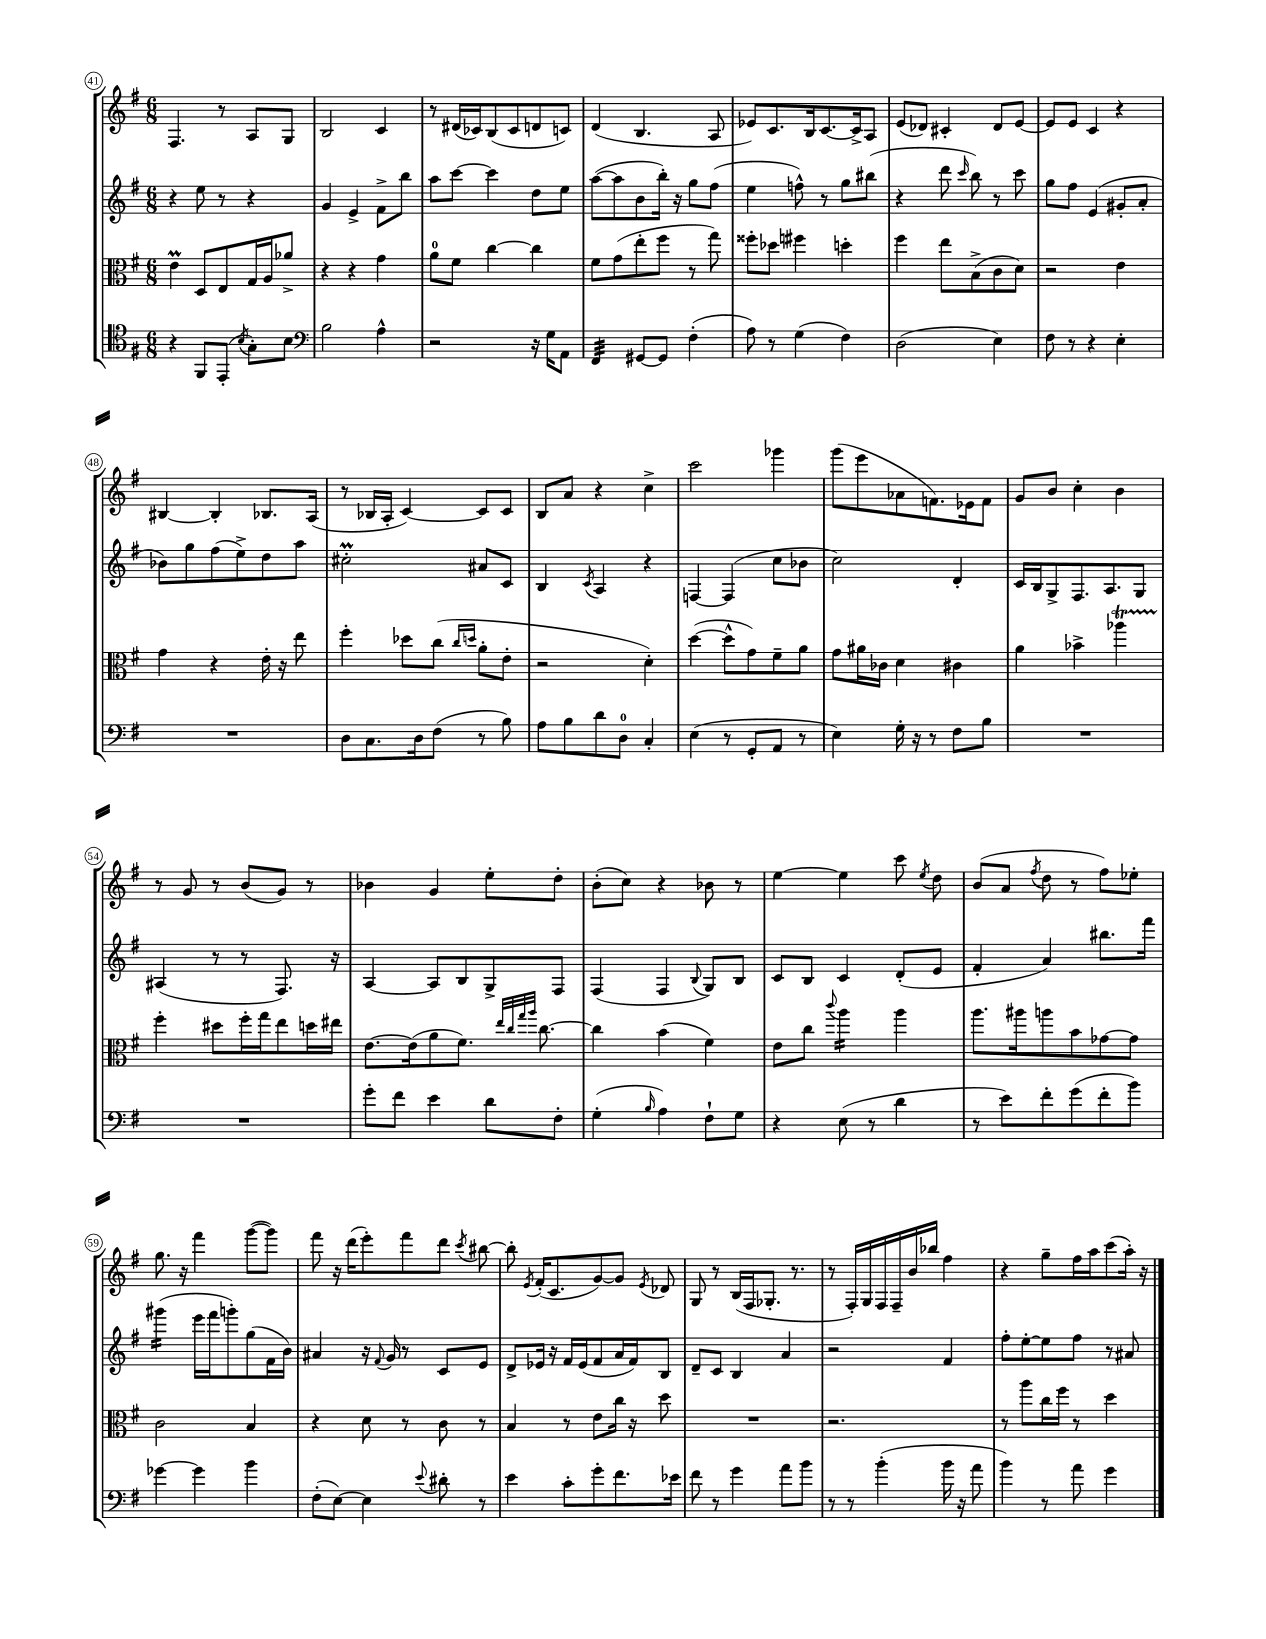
<<
\new StaffGroup <<
\new Staff = "s0" {
    \clef treble \key g \major \numericTimeSignature \time 6/8
    \autoBeamOff fis4. r8 a8[ g8] |
    b2 c'4 |
    r8 dis'16[( ces'16) b8( ces'8 d'8 c'8]) |
    d'4( b4. a8 |
    ees'8[) c'8. b16 c'8.~ c'16-> a8] |
    e'8[( des'8]) cis'4-. des'8[ e'8]~ |
    e'8[ e'8] c'4 r4 |
    bis4~ bis4-. bes8.[ a16]( |
    r8 bes16[ a16]-. c'4~) c'8[ c'8] |
    b8[ a'8] r4 c''4-> |
    c'''2 ges'''4 |
    g'''8[( e'''8 aes'8 f'8.) ees'16 f'8] |
    g'8[ b'8] c''4-. b'4 |
    r8 g'8 r8 b'8[( g'8]) r8 |
    bes'4 g'4 e''8[-. d''8]-. |
    b'8[-.( c''8]) r4 bes'8 r8 |
    e''4~ e''4 c'''8 \acciaccatura { e''8 } d''8 |
    b'8[( a'8] \acciaccatura { fis''8 } d''8 r8 fis''8[) ees''8]-. |
    g''8. r16 fis'''4 g'''8[~( g'''8]) |
    fis'''8 r16 d'''16[( e'''8-.) fis'''8 d'''8] \acciaccatura { c'''8 } bis''8~ |
    bis''8-. \acciaccatura { e'8 } fis'16[-.( c'8. g'8~) g'8] \acciaccatura { e'8 } des'8 |
    g8 r8 b16[( fis16 ges8.]-. r8. |
    r8 fis16[-.) g16 fis16 fis16-- b'16 bes''16] fis''4 |
    r4 g''8[-- fis''16 a''16 c'''8( a''16]-.) r16 \bar "|." |
}
\new Staff = "s1" {
    \clef treble \key g \major \numericTimeSignature \time 6/8
    \autoBeamOff r4 e''8 r8 r4 |
    g'4 e'4-> fis'8[-> b''8] |
    a''8[ c'''8]~ c'''4 d''8[ e''8] |
    a''8[~( a''8 b'8 b''16]-.) r16 g''8[ fis''8]( |
    e''4 f''8-^) r8 g''8[ bis''8]( |
    r4 d'''8 \grace { c'''16 } b''8) r8 c'''8 |
    g''8[ fis''8] e'4( gis'8[-. a'8]-. |
    bes'8[) g''8 fis''8( e''8->) d''8 a''8] |
    cis''2-.\prall ais'8[ c'8] |
    b4 \acciaccatura { c'8 } a4 r4 |
    f4~ f4( c''8[ bes'8] |
    c''2) d'4-. |
    c'16[ b16 g8-> fis8. a8. g8] |
    ais4( r8 r8 fis8.) r16 |
    a4~ a8[ b8 g8-> fis8] |
    fis4( fis4 \appoggiatura { b8 } g8[) b8] |
    c'8[ b8] c'4 d'8[-.( e'8] |
    fis'4-. a'4) bis''8.[ fis'''16] |
    gis'''4:16( e'''16[ fis'''16 g'''8-.) g''8( fis'16 b'16]) |
    ais'4 r16 \appoggiatura { fis'8 } g'16 r8 c'8[ e'8] |
    d'8[-> ees'16] r16 fis'16[ ees'16( fis'8 a'16 fis'16) b8] |
    d'8[-- c'8] b4 a'4 |
    r2 fis'4 |
    fis''8[-. e''8~-. e''8 fis''8] r8 ais'8 \bar "|." |
}
\new Staff = "s2" {
    \clef alto \key g \major \numericTimeSignature \time 6/8
    \autoBeamOff e'4\prall d8[ e8 g16 a16 aes'8]-> |
    r4 r4 g'4 |
    a'8[-0 fis'8] c''4~ c''4 |
    fis'8[ g'8( e''8-. fis''8] r8 g''8) |
    fisis''8[-. des''8] fis''4 d''4-. |
    fis''4 e''8[ b8->( c'8 d'8]) |
    r2 e'4 |
    g'4 r4 e'16-. r16 e''8 |
    fis''4-. des''8[ c''8]( \grace { c''16[ d''16] } a'8[-. e'8]-. |
    r2 d'4-.) |
    d''4~( d''8[-^ g'8) fis'8-- a'8] |
    g'8[ ais'16 ces'16] d'4 cis'4 |
    a'4 bes'4-> aes''4\startTrillSpan |
    fis''4-.\stopTrillSpan dis''8[ fis''16-. g''16 e''8 d''16 eis''16] |
    e'8.[~ e'16( a'8 fis'8.]) \grace { e''32[ c''32 g''32 a''32] } c''8.~ |
    c''4 b'4( fis'4) |
    e'8[ c''8] \appoggiatura { c'''8 } a''4:16 a''4 |
    a''8.[ ais''16 a''8 b'8 ges'8~ ges'8] |
    c'2 b4 |
    r4 d'8 r8 c'8 r8 |
    b4 r8 e'8[ c''16] r16 d''8 |
    R2. |
    r2. |
    r8 a''8[ c''16 fis''16] r8 d''4 \bar "|." |
}
\new Staff = "s3" {
    \clef tenor \key g \major \numericTimeSignature \time 6/8
    \autoBeamOff r4 fis,8[ e,8]-.( \acciaccatura { b8 } g8[-.) b8] |
    \clef bass b2 a4-^ |
    r2 r16 g16[ a,8] |
    fis,4:32 gis,8[~ gis,8] fis4-.( |
    a8) r8 g4( fis4) |
    d2( e4) |
    fis8 r8 r4 e4-. |
    R2. |
    d8[ c8. d16 fis8]( r8 b8) |
    a8[ b8 d'8 d8]-0 c4-. |
    e4( r8 g,8[-. a,8] r8 |
    e4) g16-. r16 r8 fis8[ b8] |
    R2. |
    R2. |
    g'8[-. fis'8] e'4 d'8[ fis8]-. |
    g4-.( \grace { b16 } a4) fis8[-! g8] |
    r4 e8( r8 d'4 |
    r8 e'8[) fis'8-. g'8( fis'8-. b'8]) |
    ges'4~ ges'4 b'4 |
    fis8[-.( e8]~) e4 \appoggiatura { e'8 } dis'8-. r8 |
    e'4 c'8[-. g'8-. fis'8. ees'16] |
    fis'8 r8 g'4 a'8[ b'8] |
    r8 r8 b'4-.( b'16 r16 a'8 |
    b'4) r8 a'8 g'4 \bar "|." |
}
>>
>>
\layout { \context { \Score currentBarNumber = #41 \override BarNumber.stencil = #(make-stencil-circler 0.1 0.3 ly:text-interface::print) } }
